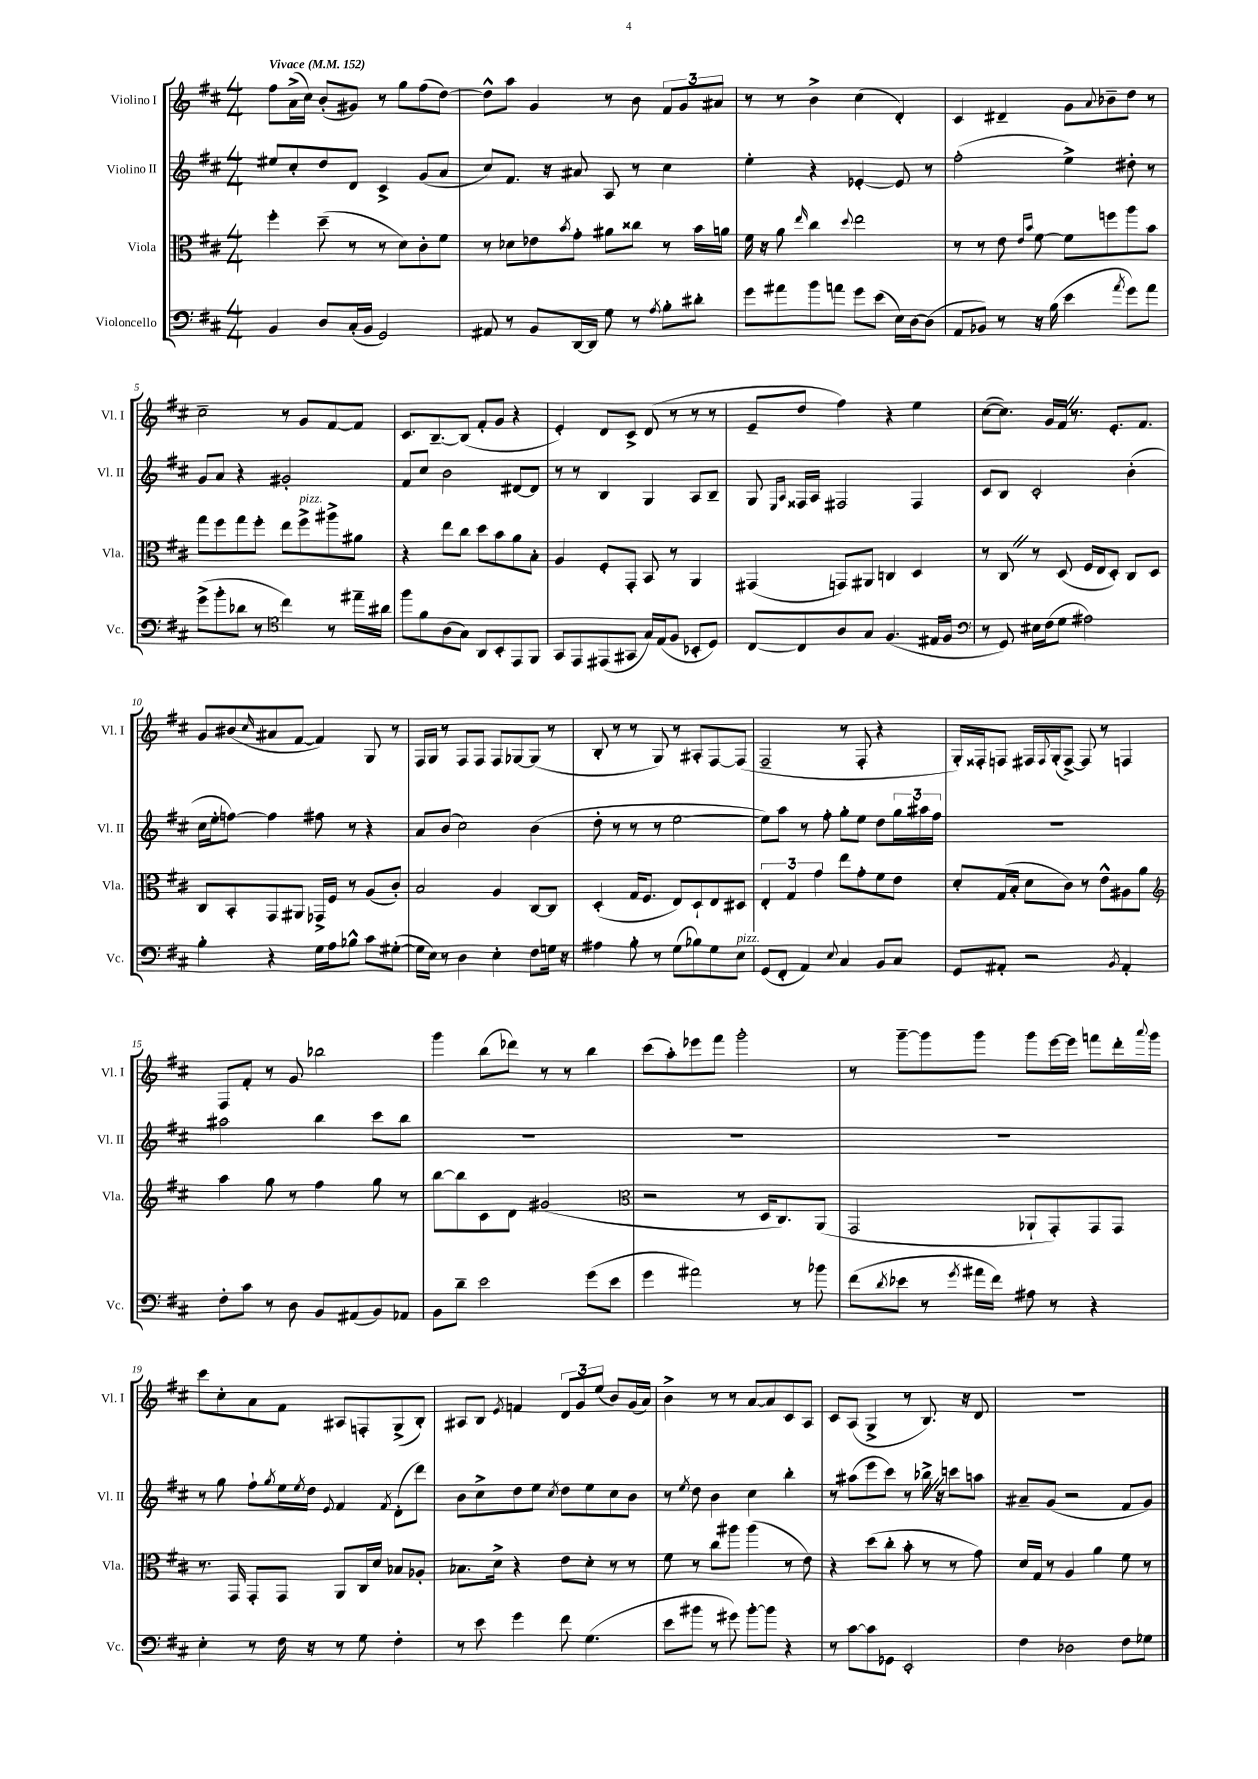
<<
\new StaffGroup <<
\new Staff = "s0" \with { instrumentName = "Violino I" shortInstrumentName = "Vl. I" } {
    \clef treble \key d \major \numericTimeSignature \time 4/4 \tempo "Vivace" 4 = 152
    fis''8 a'16->( cis''16) b'8-.( gis'8) r8 g''8 fis''8( d''8~) |
    d''8-^ a''8 g'4 r8 b'8 \tuplet 3/2 { fis'8 g'8 ais'8 } |
    r8 r8 b'4-> cis''4( d'4-.) |
    cis'4 dis'4-- g'8 \appoggiatura { a'8 } bes'8-- d''8 r8 |
    cis''2-- r8 g'8 fis'8~ fis'8 |
    cis'8. b8.~-- b8( fis'8-. g'8 r4 |
    e'4-.) d'8 cis'8-> d'8( r8 r8 r8 |
    e'8-- d''8 fis''4) r4 e''4 |
    cis''8~( cis''8.) g'16 fis'16 \once \override BreathingSign.text = \markup { \musicglyph "scripts.caesura.straight" } \breathe r8. e'8.-. fis'8. |
    g'8 bis'8( \grace { cis''16 } ais'8 fis'8~ fis'4) g8 r8 |
    fis16 g16 r8 fis8 fis8 fis8 ges8~ ges8( r8 |
    b8-. r8 r8 g8) r8 ais8-. fis8~ fis8( |
    fis2-- r8 fis8-. r4 |
    g16-.) fisis16-. f8 fis16 \appoggiatura { fis8 } g16-.( fis8~->) fis8 r8 f4 |
    fis8 fis'8-. r8 g'8 bes''2 |
    g'''4 b''8( des'''8) r8 r8 b''4 |
    cis'''8( a''8-.) ees'''8 fis'''8 g'''2-. |
    r8 g'''8~-- g'''8 g'''8 g'''8 e'''16~ e'''16 f'''8 d'''16-. \appoggiatura { a'''8 } g'''16 |
    cis'''8 cis''8-. a'8 fis'8 ais8 f8-. g8->( b8-.) |
    ais8 b8 \acciaccatura { e'8 } f'4 \tuplet 3/2 { d'8 g'8 e''8( } b'8) g'16( a'16) |
    b'4-> r8 r8 a'8~ a'8 cis'8 a8 |
    cis'8 a8( g4-> r8 b8.) r16 d'8 |
    R1 \bar "|." |
}
\new Staff = "s1" \with { instrumentName = "Violino II" shortInstrumentName = "Vl. II" } {
    \clef treble \key d \major \numericTimeSignature \time 4/4
    eis''8 cis''8-. d''8 d'8 cis'4-> g'8( a'8 |
    cis''8) fis'8. r16 ais'8 a8 r8 cis''4 |
    e''4-. r4 ees'4~-. ees'8 r8 |
    fis''2-.( e''4->) dis''8-. r8 |
    g'8 a'8 r4 gis'2-. |
    fis'8 cis''8 b'2 dis'8~ dis'8 |
    r8 r8 b4 g4 a8 b8-- |
    g8 \grace { e16 a16 } fisis16 a16 fis2 fis4 |
    cis'8 b8 cis'2-. b'4-.( |
    cis''16 e''16-. f''8~) f''4 fis''8 r8 r4 |
    a'8 b'8( cis''2) b'4( |
    d''8-. r8 r8 r8 e''2~ |
    e''8) a''8 r8 fis''8-. g''8-. e''8 d''8 \tuplet 3/2 { g''16 ais''16 fis''16 } |
    R1 |
    ais''2 b''4 cis'''8 b''8 |
    R1 |
    R1 |
    R1 |
    r8 g''8 fis''8-! \acciaccatura { g''8 } e''16 \acciaccatura { e''8 } d''16 \appoggiatura { e'8 } fis'4 \acciaccatura { fis'8 } d'8-.( d'''8) |
    b'8 cis''8-> d''8 e''8 \acciaccatura { cis''8 } d''8 e''8 cis''8 b'8 |
    r8 \acciaccatura { e''8 } d''8 b'4 cis''4 b''4-. |
    r8 ais''8( e'''8 cis'''8) r8 bes''16-> \once \override BreathingSign.text = \markup { \musicglyph "scripts.caesura.straight" } \breathe r16 c'''8 a''8 |
    ais'8-- g'8( r2 fis'8 g'8) \bar "|." |
}
\new Staff = "s2" \with { instrumentName = "Viola" shortInstrumentName = "Vla." } {
    \clef alto \key d \major \numericTimeSignature \time 4/4
    fis''4-. d''8--( r8 r8 d'8) cis'8-. fis'8 |
    r8 des'8 ees'8 \acciaccatura { b'8 } g'8-. ais'8 cisis''8 r8 b'16 a'16 |
    fis'16 r16 a'8 \grace { e''16 } cis''4 \appoggiatura { d''8 } e''2 |
    r8 r8 e'8 \grace { e'16 b'16 } fis'8~ fis'8 f''8 a''8 b'8 |
    g''8 fis''8 g''8 fis''8-. e''8 fis''8->^\markup { \italic "pizz." } ais''8-> ais'8 |
    r4 e''8 cis''8 d''8 b'8 a'8 b8-. |
    a4 fis8-. g,8-. b,8 r8 a,4 |
    gis,4( g,8) ais,8 c4 d4 |
    r8 cis8 \once \override BreathingSign.text = \markup { \musicglyph "scripts.caesura.straight" } \breathe r8 d8( fis16 e16 d8-.) cis8 d8 |
    cis8 b,8-. g,8 ais,8 ges,16-> fis16 r8 a8( cis'8-.) |
    b2 a4 cis8~ cis8 |
    d4-.( g16 fis8. e8) d8-! e8 dis8 |
    \tuplet 3/2 { e4-. g4 g'4 } e''8 g'8-. fis'8 e'8 |
    d'8-. g16( b16-. d'8 cis'8) r8 e'8-^ ais8 a'8 |
    \clef treble a''4 g''8 r8 fis''4 g''8 r8 |
    b''8~ b''8 cis'8 d'8 gis'2( |
    \clef alto r2 r8 d16 cis8.) a,8( |
    g,2 aes,8-! g,8-.) g,8 g,8 |
    r8. g,16 g,8-. g,8 a,8 cis16 d'16 bes8 aes8-. |
    bes8. d'16-> r4 e'8 d'8-. r8 r8 |
    fis'8 r8 cis''8 ais''8 ais''4( r8 e'8) |
    r4 d''8( cis''8-. b'8-. r8 r8 g'8) |
    d'16 g16 r8 a4 a'4 fis'8 r8 \bar "|." |
}
\new Staff = "s3" \with { instrumentName = "Violoncello" shortInstrumentName = "Vc." } {
    \clef bass \key d \major \numericTimeSignature \time 4/4
    b,4 d8 cis16-.( b,16 g,2) |
    ais,8 r8 b,8 d,16~ d,16 g8 r8 \acciaccatura { a8 } b8-. dis'8-. |
    g'8 ais'8 b'8 a'8 g'8 e'8( e16) d16~ d8( |
    a,8 bes,8) r8 r16 b16( e'4 \acciaccatura { a'8 } g'8) a'8 |
    g'8->( b'8-. des'8 r8 \clef tenor cis''4) r8 eis''16-- ais'16 |
    fis''8 fis'8 a8( g8) a,8 b,8-. e,8 fis,8 |
    g,8 e,8 eis,8( gis,8 g16) e16( fis8 bes,8-. d8) |
    cis8~ cis8 a8 g8 fis4.( eis16 fis16 |
    \clef bass r8 g,8) eis16 fis16( g8 ais2) |
    b4-. r4 g16 a16 bes8-^ cis'8 gis8~-.( |
    gis16 e16) r8 d4 e4-. fis8 g16 r16 |
    ais4 b8-. r8 g8( bes8) g8 e8^\markup { \italic "pizz." } |
    g,8( fis,8-. a,4) \appoggiatura { e8 } cis4 b,8 cis8 |
    g,8 ais,8-. r2 \acciaccatura { b,8 } ais,4-. |
    fis8-. cis'8 r8 d8 b,8 ais,8( b,8) aes,8 |
    b,8 d'8-- e'2 g'8( e'8 |
    g'4 ais'2) r8 bes'8 |
    fis'8( \acciaccatura { d'8 } ees'8 r8 \acciaccatura { g'8 } ais'16 fis'16) ais8 r8 r4 |
    e4-. r8 fis16 r16 r8 g8 fis4-. |
    r8 e'8 g'4 fis'8 g4.( |
    e'8 bis'8 r8 gis'8) bis'8~-. bis'8 r4 |
    r8 cis'8~ cis'8 ges,8 e,2-. |
    fis4 des2 fis8 ges8 \bar "|." |
}
>>
>>
